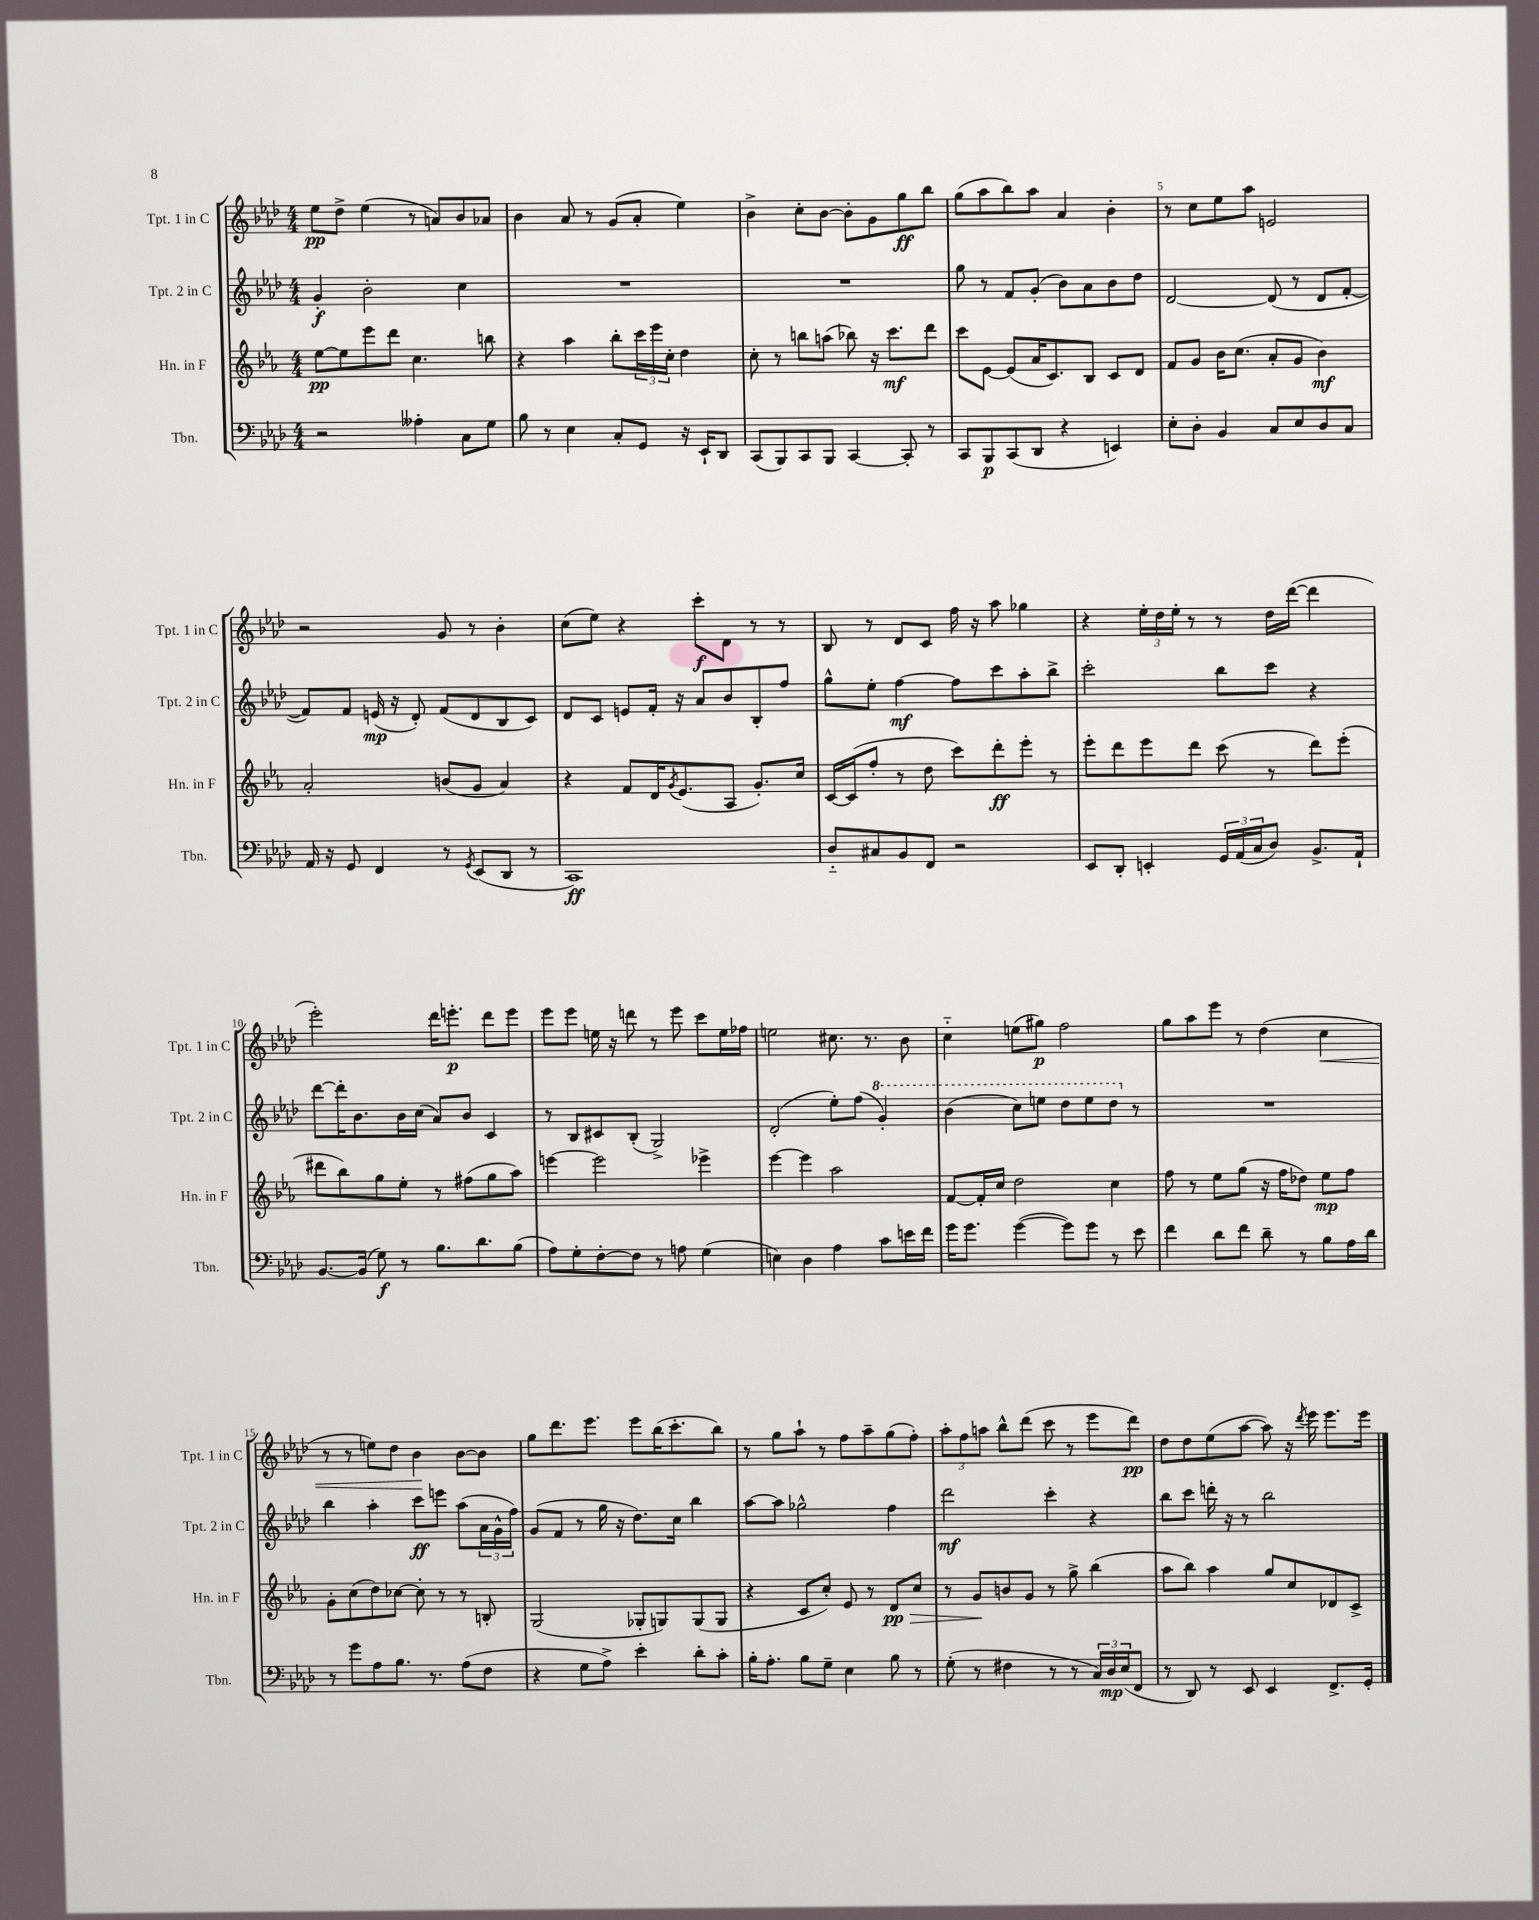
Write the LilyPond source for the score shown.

<<
\new StaffGroup <<
\new Staff = "s0" \with { instrumentName = "Tpt. 1 in C" shortInstrumentName = "Tpt. 1 in C" } {
    \clef treble \key aes \major \numericTimeSignature \time 4/4
    ees''8\pp des''8-> ees''4( r8 a'8) bes'8 aes'8 |
    bes'4 aes'8 r8 g'8( aes'8-. ees''4) |
    bes'4-> c''8-. bes'8~ bes'8-. g'8 g''8\ff bes''8 |
    g''8( aes''8 bes''8) aes''8 aes'4 bes'4-. |
    r8 c''8 ees''8 aes''8 e'2 |
    r2 g'8 r8 bes'4-. |
    c''8( ees''8) r4 c'''8-.\f des'8 r8 r8 |
    bes8 r8 des'8 c'8 f''16 r16 aes''8 ges''4 |
    r4 \tuplet 3/2 { ees''16-. des''16 ees''16-. } r8 r8 des''16 des'''16~( des'''4 |
    ees'''2-.) des'''16 e'''8.-.\p des'''8 e'''8 |
    ees'''8 ees'''8 e''16 r16 d'''8 r8 ees'''8 c'''8 e''16 fes''16 |
    e''2 cis''8. r8. bes'8 |
    c''4-_ e''8( gis''8\p) f''2 |
    g''8 aes''8 ees'''8 r8 des''4( c''4\< |
    r8 r8 e''8) des''8 bes'4\! bes'8~ bes'8 |
    g''8 des'''8. ees'''8. ees'''8 bes''16( c'''8.-. bes''8) |
    r8 g''8 aes''8-! r8 f''8 aes''8-- g''8( f''8-.) |
    \tuplet 3/2 { aes''8-. f''8 a''8 } bes''8-^ des'''8( c'''8 r8 ees'''8 des'''8\pp) |
    des''8 des''8 ees''8( aes''8~ aes''8) r16 \acciaccatura { des'''8 } ees'''16 ees'''8. ees'''16 \bar "|." |
}
\new Staff = "s1" \with { instrumentName = "Tpt. 2 in C" shortInstrumentName = "Tpt. 2 in C" } {
    \clef treble \key aes \major \numericTimeSignature \time 4/4
    g'4-.\f bes'2-. c''4 |
    R1 |
    R1 |
    g''8 r8 f'8 g'8-.( bes'8) aes'8 bes'8 des''8 |
    des'2~ des'8( r8 des'8 f'8~-. |
    f'8) f'8 e'16\mp( r16 des'8-.) f'8( des'8 bes8 c'8) |
    des'8 c'8 e'8 f'16-. r16 aes'8 bes'8 bes8-. f''8 |
    g''8-^ ees''8-. f''4~\mf f''8 c'''8 aes''8-. bes''8-> |
    c'''2-. bes''8 c'''8 r4 |
    des'''8~ des'''16-. bes'8. bes'16 c''16( aes'8) bes'8 c'4 |
    r8 bes8 cis'8 bes8-.( g2->) |
    des'2-.( ees''8-.) f''8( \ottava #1 g''4-.) |
    bes''4( c'''8) e'''8 des'''8 e'''8 des'''8 \ottava #0 r8 |
    R1 |
    bes''4 aes''4-. c'''8\ff e'''8 aes''8( \tuplet 3/2 { aes'16 g'16-^ f''16) } |
    g'8( f'8 r8 g''16 r16 des''8.) c''16 bes''4 |
    aes''8~ aes''8 ges''2-^ f''4 |
    des'''2\mf c'''4-. r4 |
    bes''8 c'''8 d'''16-. r16 r8 bes''2 \bar "|." |
}
\new Staff = "s2" \with { instrumentName = "Hn. in F" shortInstrumentName = "Hn. in F" } {
    \clef treble \key ees \major \numericTimeSignature \time 4/4
    ees''8~\pp ees''8 ees'''8 d'''8 c''4. b''8 |
    r4 aes''4 bes''8-. \tuplet 3/2 { c'''16 ees'''16 c''16-. } d''4 |
    c''8-. r8 b''8 a''8( bes''8) r16 c'''8.\mf d'''8 |
    c'''8 ees'8~ ees'8( aes'16 c'8.) bes8 c'8 d'8 |
    f'8 g'8 bes'16 c''8.( aes'8-. g'8 bes'4\mf) |
    aes'2-. b'8( g'8 aes'4) |
    r4 f'8 d'16 \acciaccatura { g'8 } ees'8.( aes8 g'8.-.) c''16 |
    c'16~ c'16( f''8-. r8 d''8 c'''8) d'''8-.\ff ees'''8-. r8 |
    ees'''8-. d'''8 ees'''8 d'''8 c'''8( r8 d'''8) ees'''8-.( |
    dis'''8 bes''8) g''8 ees''8-. r8 fis''8( g''8 aes''8) |
    e'''4~ e'''2 ees'''4-> |
    ees'''4~ ees'''4 aes''2 |
    f'8~ f'16-. c''16 d''2 c''4 |
    f''8 r8 ees''8 g''8( r16 f''16 des''8) ees''8\mp f''8 |
    g'8-. c''8( d''8) ces''8~ ces''8-. r8 r8 b8-. |
    g2( ges8-. g8) g8( g8 |
    r4 c'8 c''8-.) ees'8 r8 d'8\pp\> c''8 |
    r8 g'8\! b'8 g'8 r8 g''8-> bes''4( |
    aes''8 bes''8) aes''4 g''8 c''8 des'8 c'8-> \bar "|." |
}
\new Staff = "s3" \with { instrumentName = "Tbn." shortInstrumentName = "Tbn." } {
    \clef bass \key aes \major \numericTimeSignature \time 4/4
    r2 aeses4-. c8 g8 |
    bes8 r8 ees4 c8-. g,8 r16 ees,16-! des,8 |
    c,8( bes,,8) c,8 bes,,8 c,4~ c,8-. r8 |
    c,8 bes,,8\p c,8( des,8 r4 e,4) |
    ees8-. des8-. bes,4 c8 ees8 des8 c8 |
    aes,16 r16 g,8 f,4 r8 \acciaccatura { g,8 } ees,8( des,8 r8 |
    c,1\ff) |
    des8-_ cis8 bes,8 f,8 r2 |
    ees,8 des,8-. e,4-. \tuplet 3/2 { g,16 aes,16( c16 } des8) bes,8.-> aes,16-! |
    bes,8.~ bes,16( g8\f) r8 bes8. des'8. bes8( |
    aes8) g8-. f8~-. f8 r8 a8 g4( |
    e4) des4 aes4 c'8 e'16 f'16 |
    g'16 g'8. g'4~( g'8) g'8 r8 ees'8 |
    f'4 des'8 f'8 des'8-- r8 bes8 aes16 des'16 |
    r8 g'8 aes8 bes8. r8. aes8( f8 |
    r4 g8 aes8->) ees'4-. des'8-. c'8-. |
    bes16-. aes8.-. bes8 g8-- ees4 bes8 r8 |
    g8-.( r8 fis4 r8 r8 \tuplet 3/2 { c16) des16\mp ees16( } f,8 |
    r8 des,8) r8 ees,8 ees,4 f,8.-> g,16-. \bar "|." |
}
>>
>>
\layout { \context { \Score \override BarNumber.break-visibility = ##(#f #t #t) barNumberVisibility = #(every-nth-bar-number-visible 5) } }
